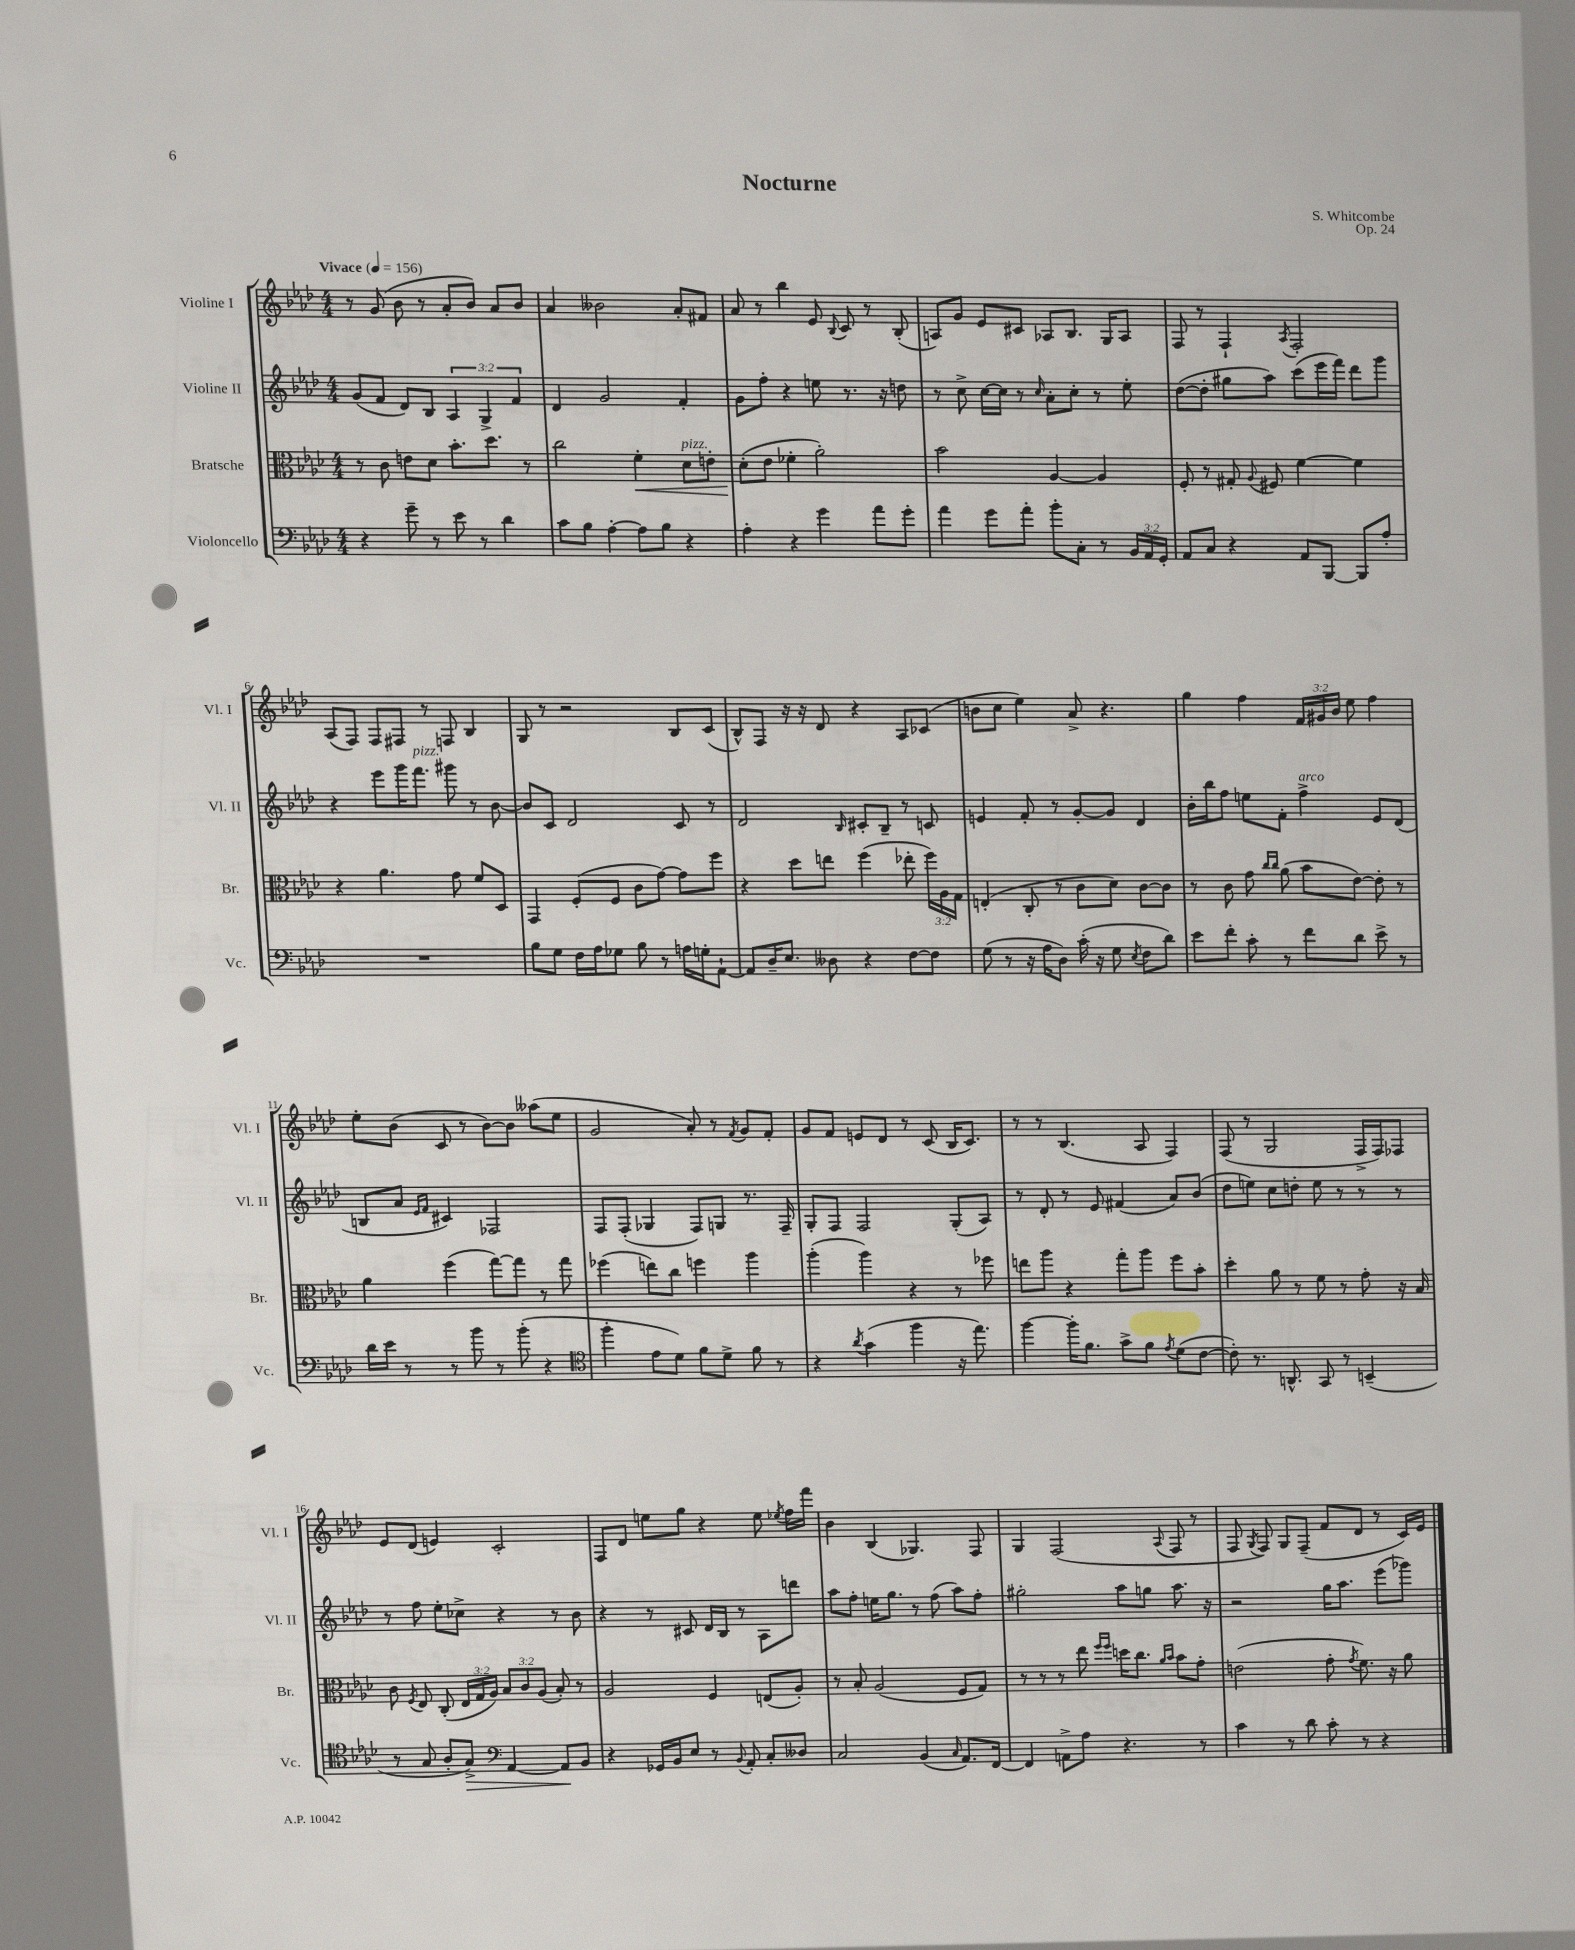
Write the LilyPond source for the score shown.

\header { title = "Nocturne" composer = "S. Whitcombe" opus = "Op. 24" }
<<
\new StaffGroup <<
\new Staff = "s0" \with { instrumentName = "Violine I" shortInstrumentName = "Vl. I" } {
    \clef treble \key aes \major \numericTimeSignature \time 4/4 \override Staff.TupletNumber.text = #tuplet-number::calc-fraction-text \tempo "Vivace" 4 = 156
    \autoBeamOff r8 g'8( bes'8 r8 aes'8[-. bes'8]) aes'8[ bes'8] |
    aes'4 beses'2 aes'8[-. fis'8] |
    aes'8 r8 bes''4 ees'8 \appoggiatura { bes8 } c'8 r8 bes8-.( |
    a8[) g'8] ees'8[ cis'8] aes8[ bes8.] g16[ aes8] |
    f8 r8 f4-! \acciaccatura { aes8 } f2-. |
    aes8[( f8]) f8[ fis8] r8 f8 bes4 |
    g8 r8 r2 bes8[ c'8]( |
    bes8[-^) f8] r16 r16 des'8 r4 aes8[ ces'8]( |
    b'8[ c''8] ees''4) aes'8-> r4. |
    g''4 f''4 \tuplet 3/2 { f'16[ gis'16 bes'16] } ees''8 f''4 |
    ees''8[-. bes'8]( c'8 r8 bes'8[~) bes'8] aeses''8[( ees''8] |
    g'2 aes'8-.) r8 \acciaccatura { f'8 } g'8[ f'8]-. |
    g'8[ f'8] e'8[ des'8] r8 c'8( bes16[ c'8.]) |
    r8 r8 bes4.( aes8 f4) |
    f8( r8 g2 f16[-> f16) fes8] |
    ees'8[ des'8]( e'4) c'2-. |
    f8[ des'8] e''8[ g''8] r4 e''8 \acciaccatura { ees''8 } f''16[ f'''16] |
    bes'4 bes4( ges4.) f8 |
    g4 f2( \appoggiatura { aes8 } f8 r8 |
    f8 \acciaccatura { g8 } f8) g8[ f8]--( f'8[ des'8] r8 c'16[) ees'16] \bar "|." |
}
\new Staff = "s1" \with { instrumentName = "Violine II" shortInstrumentName = "Vl. II" } {
    \clef treble \key aes \major \numericTimeSignature \time 4/4 \override Staff.TupletNumber.text = #tuplet-number::calc-fraction-text
    \autoBeamOff g'8[( f'8] des'8[) bes8] \tuplet 3/2 { aes4 g4-> f'4 } |
    des'4 g'2 f'4-. |
    g'8[ f''8]-. r4 e''8 r8. r16 d''8 |
    r8 c''8-> c''16[~ c''16] r8 \grace { c''16 } aes'8[-. c''8]-. r8 ees''8-. |
    des''8[~( des''8]-. gis''8[ aes''8]) c'''8[( ees'''16 f'''16]) des'''8[ g'''8] |
    r4 ees'''8[ g'''16 f'''8.]^\markup { \italic "pizz." } gis'''8 r8 bes'8~ |
    bes'8[ c'8] des'2 c'8 r8 |
    des'2 \grace { bes16 } cis'8[-. bes8]-- r8 c'8 |
    e'4 f'8-. r8 g'8[~-. g'8] des'4 |
    bes'16[-. bes''16 f''8] e''8[ f'8]-. f''4->^\markup { \italic "arco" } ees'8[ des'8]( |
    b8[ aes'8] \grace { ees'16[ f'16] } cis'4) fes2 |
    f8[ f8]-.( ges4 f8[) g8] r8. f16-- |
    g8[-. f8] f2 g8[-.( aes8]) |
    r8 des'8-. r8 ees'8 fis'4( aes'8[) bes'8]( |
    des''8[ e''8]) c''8[ d''8]-. e''8 r8 r8 r8 |
    r8 f''8 ees''8[-. ces''8]-> r4 r8 bes'8 |
    r4 r8 cis'8 des'16[ bes16] r8 aes8[ d'''8] |
    aes''8[ f''8]-. e''16[ g''8.] r8 f''8( aes''8[) f''8]-. |
    gis''2-. aes''8[ g''8] aes''8. r16 |
    r2 g''16[ aes''8.] ees'''8[( ges'''8]) \bar "|." |
}
\new Staff = "s2" \with { instrumentName = "Bratsche" shortInstrumentName = "Br." } {
    \clef alto \key aes \major \numericTimeSignature \time 4/4 \override Staff.TupletNumber.text = #tuplet-number::calc-fraction-text
    \autoBeamOff r8 c'8 e'8[ des'8] bes'8.[-. des''8.] r8 |
    c''2 f'4-.\< des'8[^\markup { \italic "pizz." } e'8]-. |
    des'8[-.\!( ees'8] fes'4-. aes'2-.) |
    bes'2 aes4~ aes4 |
    f8-. r8 gis8-. \appoggiatura { aes8 } fis8 f'4~ f'4 |
    r4 aes'4. g'8 f'8[ des8] |
    g,4 f8[-.( f8] c'8[ g'8]~) g'8[ f''8] |
    r4 des''8[ e''8] f''4( ees''8-. \tuplet 3/2 { f''16[) aes16 g16] } |
    e4-.( c8-. r8 c'8[ des'8]) c'8[~ c'8] |
    r8 c'8 g'8 \grace { c''16[ c''16] } aes'8( bes'8[ ees'8]~) ees'8-. r8 |
    aes'4 f''4( g''8[~) g''8] r8 g''8 |
    fes''4( e''8[) c''8] f''4 aes''4 |
    aes''4-.( aes''4) r4 r8 fes''8 |
    e''8[ aes''8] r4 g''8[-. aes''8] f''8[ bes'8]-. |
    des''4-. aes'8 r8 f'8 r8 g'8-. r16 bes16 |
    c'8 \acciaccatura { f8 } ees8 c8-.( \tuplet 3/2 { ees16[ g16 aes16]) } \tuplet 3/2 { bes8[ c'8 aes8]( } bes8-.) r8 |
    aes2 f4 e8[( aes8]-.) |
    r8 bes8-. aes2( f8[ g8]) |
    r8 r8 r8 ees''8 \grace { f''16[ f''16] } d''16[ c''8.] \grace { aes'16[ bes'16] } bes'8[ g'8]-. |
    e'2( g'8-. \acciaccatura { g'8 } f'8.) r16 aes'8 \bar "|." |
}
\new Staff = "s3" \with { instrumentName = "Violoncello" shortInstrumentName = "Vc." } {
    \clef bass \key aes \major \numericTimeSignature \time 4/4 \override Staff.TupletNumber.text = #tuplet-number::calc-fraction-text
    \autoBeamOff r4 g'8-- r8 ees'8 r8 des'4 |
    c'8[ bes8] aes4~-. aes8[ bes8] r4 |
    aes4-. r4 g'4 aes'8[ g'8]-. |
    aes'4 g'8[ aes'8]-. bes'8[-. c8]-. r8 \tuplet 3/2 { bes,16[ aes,16 g,16]-. } |
    aes,8[ c8] r4 aes,8[ bes,,8]~ bes,,8[ aes8]-. |
    R1 |
    bes8[ g8] f16[ aes16 ges8] bes8 r8 a16[ g16-. aes,8]~-! |
    aes,8[ des16-- ees8.] deses8 r4 f8[~ f8] |
    g8( r8 r16 aes16[ des8]) c'16-.( r16 g8 \acciaccatura { ees8 } f8[ des'8]) |
    ees'8[ f'8]-. c'8-. r8 f'8[ des'8] ees'8-> r8 |
    des'16[ ees'16] r8 r8 bes'8 r8 bes'8-.( r4 |
    \clef tenor f''4-. ees'8[ des'8]) f'8[ des'8]-> f'8 r8 |
    r4 \acciaccatura { aes'8 } g'4( f''4 r16 ees''8.) |
    f''4~ f''16[-. f'8.] g'8[-> f'8] \acciaccatura { ees'8 } des'8[( c'8]~ |
    c'8-.) r8. a,8.-^ g,8 r8 b,4--( |
    r8 g8 aes8[-. g8]->\>) \clef bass aes,4~ aes,8[\! bes,8] |
    r4 ges,16[ bes,16 ees8] r8 \appoggiatura { bes,8 } aes,8-. c8[-. deses8] |
    c2 bes,4( \grace { c16 } aes,8.[) f,16]~ |
    f,4 a,8[-> aes8] r4. r8 |
    c'4 r8 des'8 c'8-. r8 r4 \bar "|." |
}
>>
>>
